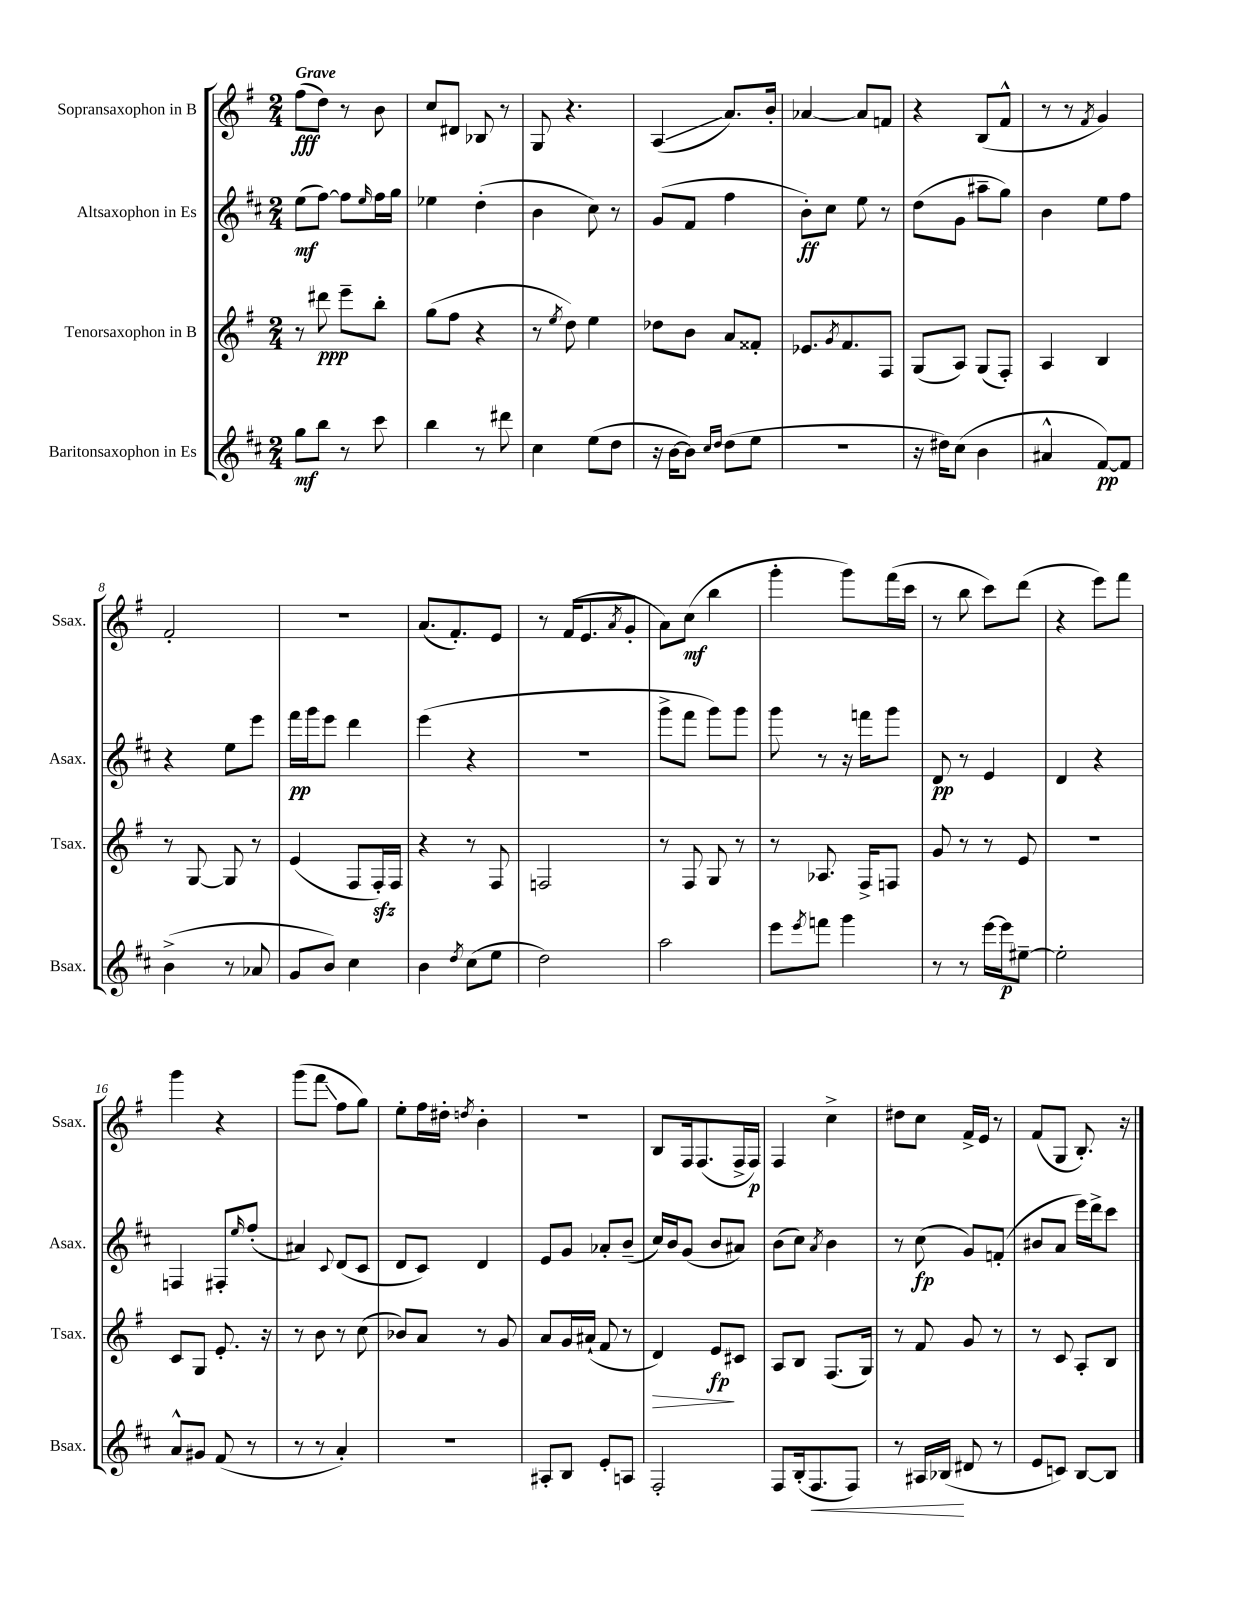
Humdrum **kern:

**kern	**kern	**kern	**kern
*staff4	*staff3	*staff2	*staff1
*clefG2	*clefG2	*clefG2	*clefG2
*k[f#c#]	*k[f#]	*k[f#c#]	*k[f#]
*M2/4	*M2/4	*M2/4	*M2/4
8gg\L	8r	(8ee\L	(8ff#\L
8bb\J	8ddd#\	[8ff#\J)	8dd\J)
8r	8eee~\L	8ff#\]L	8r
.	.	16qqee/	.
8ccc#\	8bb'\J	16ff#\L	8b\
.	.	16gg\JJ	.
=	=	=	=
4bb\	(8gg\L	4ee-\	8cc/L
.	8ff#\J	.	8d#/J
8r	4r	(4dd'\	8B-/
8ddd#\	.	.	8r
=	=	=	=
4cc#\	8r	4b\	8G/
.	8qee/	.	.
.	8dd\)	.	4.r
(8ee\L	4ee\	8cc#\)	.
8dd\J	.	8r	.
=	=	=	=
16r	8dd-\L	(8g/L	(4A/
[16b\LK	.	.	.
8b\]J)	8b\J	8f#/J	.
16qqcc#/LL	.	.	.
16qqdd/JJ	.	.	.
(8dd\L	8a/L	4ff#\	8.a/L)
8ee\J	8f##'/J	.	.
.	.	.	16b'/Jk
=	=	=	=
2r	8.e-/L	8b'\L)	[4a-/
.	.	8cc#\J	.
.	8qg/	.	.
.	8.f#/	.	.
.	.	8ee\	8a-/]L
.	8F#/J	8r	8f/J
=	=	=	=
16r	(8G/L	(8dd\L	4r
16dd#\LK)	.	.	.
(8cc#\J	8A/J)	8g\J	.
4b\	(8G/L	8aa#~\L	(8B/L
.	8F#'/J)	8gg\J)	8f#^^/J
=	=	=	=
4a#^^/	4A/	4b\	8r
.	.	.	8r
.	.	.	8qf#/
[8f#/L)	4B/	8ee\L	4g/)
8f#/]J	.	8ff#\J	.
=	=	=	=
(4b^\	8r	4r	2f#'/
.	[8G/	.	.
8r	8G/]	8ee\L	.
8a-/	8r	8eee\J	.
=	=	=	=
8g/L	(4e/	16fff#\LL	2r
.	.	16ggg\J	.
8b/J)	.	8eee\J	.
4cc#\	8F#/L	4ddd\	.
.	16F#'/L)	.	.
.	16F#/JJ	.	.
=	=	=	=
4b\	4r	(4eee\	(8.a/L
.	.	.	8.f#'/)
8qdd/	.	.	.
(8cc#\L	8r	4r	.
8ee\J	8F#/	.	8e/J
=	=	=	=
2dd\)	2F/	2r	8r
.	.	.	(16f#/LK
.	.	.	8.e/
.	.	.	8qa/
.	.	.	8g'/J
=	=	=	=
2aa\	8r	8ggg^\L	8a\L)
.	8F#/	8fff#\J	(8cc\J
.	8G/	8ggg\L)	4bb\
.	8r	8ggg\J	.
=	=	=	=
8eee\L	8r	8ggg\	4ggg'\
8qeee/	.	.	.
8fff\J	8.A-/	8r	.
4ggg\	.	16r	8ggg\L)
.	16F#^/LK	16fff\LK	.
.	8F/J	8ggg\J	(16fff#\L
.	.	.	16ccc\JJ
=	=	=	=
8r	8g/	8d/	8r
8r	8r	8r	8bb\
[16eee\LL	8r	4e/	8ccc\L)
16eee\]J	.	.	.
[8ee#~\J	8e/	.	(8ddd\J
=	=	=	=
2ee#'\]	2r	4d/	4r
.	.	4r	8eee\L)
.	.	.	8fff#\J
=	=	=	=
8a^^/L	8c/L	4F/	4ggg\
8g#/J	8G/J	.	.
(8f#/	8.e'/	8F#'/L	4r
.	.	16qqee/	.
8r	.	(8ff#'/J	.
.	16r	.	.
=	=	=	=
8r	8r	4a#/)	(8ggg\L
8r	8b\	.	8fff#\J
.	.	8qqc#/	.
4a'/)	8r	(8d/L	8ff#\L
.	(8cc\	8c#/J	8gg\J)
=	=	=	=
2r	8b-/L)	8d/L	8ee'\L
.	8a/J	8c#/J)	16ff#\L
.	.	.	16dd#'\JJ
.	.	.	8qdd/
.	8r	4d/	4b'\
.	8g/	.	.
=	=	=	=
8A#'/L	8a/L	8e/L	2r
8B/J	16g/L	8g/J	.
.	(16a#`/JJ	.	.
8e'/L	8f#/	8a-'/L	.
8A/J	8r	(8b~/J	.
=	=	=	=
2F#'/	4d/)	16cc#/LL)	8B/L
.	.	16b/J	.
.	.	(8g/J	16F#/k
.	.	.	(8.F#/
.	8e/L	8b/L	.
.	8c#/J	8a#/J)	16F#^/L
.	.	.	16F#/JJ)
=	=	=	=
8F#/L	8A/L	(8b\L	4F#/
(16B'/k	8B/J	8cc#\J)	.
8.F#/	.	.	.
.	.	8qa/	.
.	(8.F#/L	4b\	4cc^\
8F#/J)	.	.	.
.	16G/Jk)	.	.
=	=	=	=
8r	8r	8r	8dd#\L
16A#/LL	8f#/	(8cc#\	8cc\J
(16B-/JJ	.	.	.
8d#/	8g/	8g/L)	16f#^/LL
.	.	.	16e/JJ
8r	8r	(8f'/J	8r
=	=	=	=
8e/L	8r	8b#/L	(8f#/L
8c/J)	8c/	8a/J	8G/J
[8B/L	8A'/L	16eee\LL)	8.B'/)
.	.	16ddd^\J	.
8B/]J	8B/J	8ccc#\J	.
.	.	.	16r
==	==	==	==
*-	*-	*-	*-
